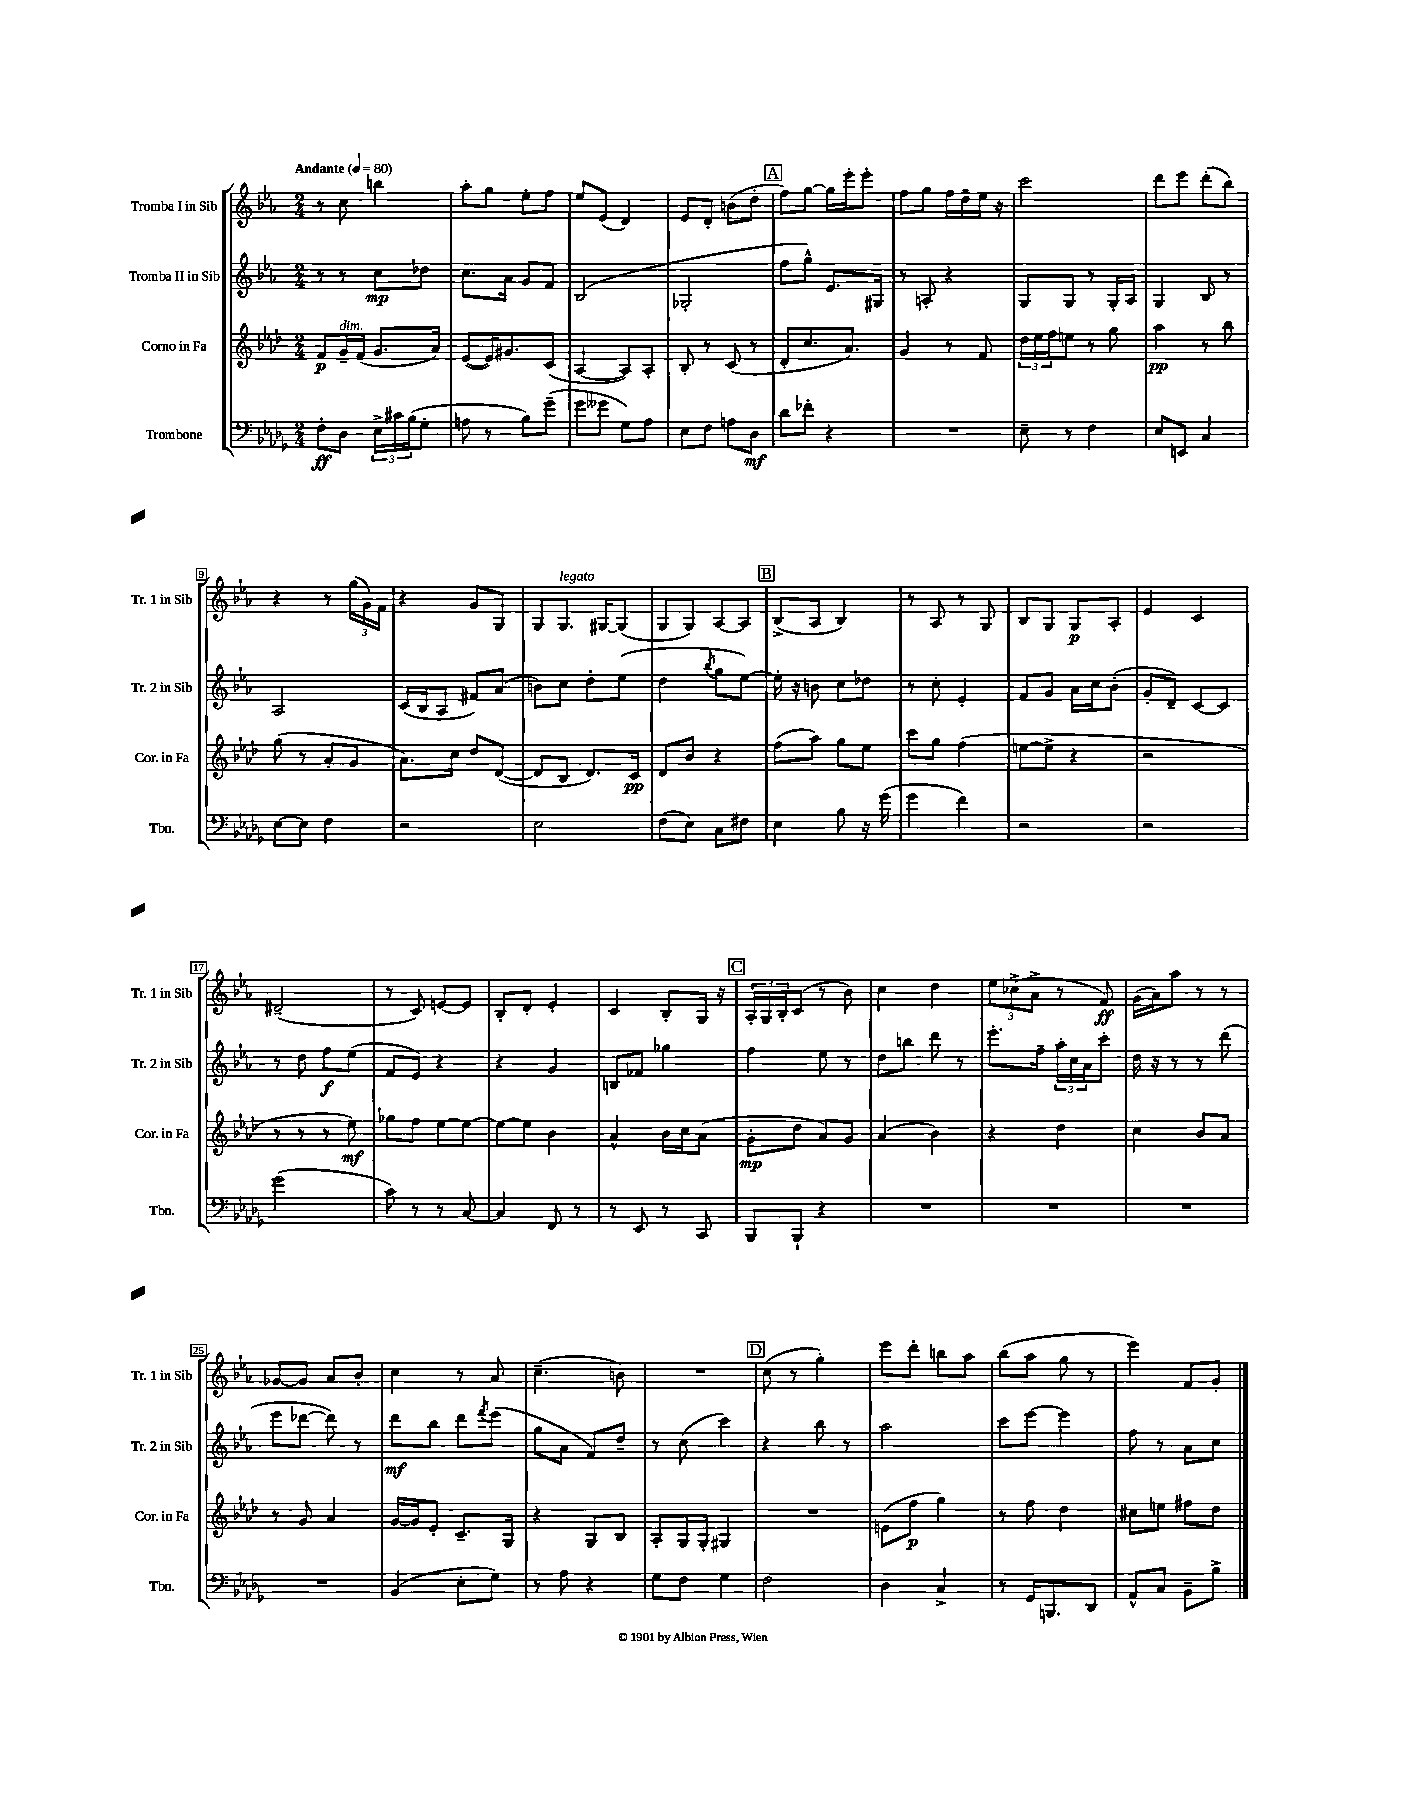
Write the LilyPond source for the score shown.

<<
\new StaffGroup <<
\new Staff = "s0" \with { instrumentName = "Tromba I in Sib" shortInstrumentName = "Tr. 1 in Sib" } {
    \clef treble \key ees \major \numericTimeSignature \time 2/4 \tempo "Andante" 4 = 80
    r8 c''8 b''4 |
    aes''8-. g''8 ees''8-. f''8 |
    ees''8 ees'8( d'4) |
    ees'8 d'8-. b'8( d''8-. |
    \mark \markup { \box "A" } f''8) g''8~ g''16 ees'''16-. ees'''8-. |
    f''8 g''8 f''16 d''16-- ees''16 r16 |
    c'''2 |
    d'''8 ees'''8 d'''8-.( bes''8) |
    r4 r8 \tuplet 3/2 { g''16( g'16) f'16 } |
    r4 g'8 g8 |
    g8 g8.^\markup { \italic "legato" } gis16~ gis8( |
    g8 g8) aes8~ aes8 |
    \mark \markup { \box "B" } bes8->( aes8 bes4) |
    r8 aes8 r8 g8 |
    bes8 g8 g8\p aes8-. |
    ees'4 c'4 |
    dis'2--( |
    r8 c'8) e'8~ e'8 |
    bes8-. d'8-. ees'4-. |
    c'4 bes8-. g16 r16 |
    \mark \markup { \box "C" } \tuplet 3/2 { aes16-. g16 bes16-. } c'8( r8 bes'8) |
    c''4 d''4 |
    \tuplet 3/2 { ees''8 ces''8->( aes'8-> } r8 f'8\ff) |
    g'16( aes'16) aes''8 r8 r8 |
    ges'8~ ges'8 aes'8 bes'8-. |
    c''4 r8 aes'8 |
    c''4.--( b'8) |
    R2 |
    \mark \markup { \box "D" } c''8( r8 g''4-.) |
    ees'''8 d'''8-. b''8 aes''8 |
    bes''8( aes''8 g''8 r8 |
    ees'''4) f'8 g'8-. \bar "|." |
}
\new Staff = "s1" \with { instrumentName = "Tromba II in Sib" shortInstrumentName = "Tr. 2 in Sib" } {
    \clef treble \key ees \major \numericTimeSignature \time 2/4
    r8 r8 c''8\mp des''8 |
    c''8. aes'16 g'8 f'8 |
    bes2( |
    ges2-. |
    \mark \markup { \box "A" } f''8 g''8-^) ees'8. gis16 |
    r8 a8-. r4 |
    g8 g8 r8 g16-. aes16 |
    g4 bes8 r8 |
    aes2 |
    c'16( bes16 aes8 fis'8) aes'8( |
    b'8) c''8 d''8-. ees''8( |
    d''4 \acciaccatura { bes''8 } g''8 ees''8~) |
    \mark \markup { \box "B" } ees''16-. r16 b'8 c''8 des''8 |
    r8 c''8-. ees'4-. |
    f'8 g'8 aes'16 c''16 bes'8-.( |
    g'8-. d'8--) c'8~ c'8 |
    r8 d''8 f''8\f ees''8( |
    f'8 ees'8) r4 |
    r4 g'4 |
    b8 fes'8 ges''4 |
    \mark \markup { \box "C" } f''4 ees''8 r8 |
    d''8 b''8 d'''8 r8 |
    ees'''8.-. f''16-- \tuplet 3/2 { aes''16-. c''16 aes'16 } c'''8-. |
    d''16 r16 r8 r8 d'''8( |
    ees'''8 des'''8~ des'''8) r8 |
    d'''8\mf bes''8 d'''8 \acciaccatura { f'''8 } ees'''8( |
    g''8 aes'8 f'8) d''8-- |
    r8 c''8( c'''4) |
    \mark \markup { \box "D" } r4 bes''8 r8 |
    aes''2 |
    c'''8 ees'''8~ ees'''4 |
    f''8 r8 aes'8 c''8 \bar "|." |
}
\new Staff = "s2" \with { instrumentName = "Corno in Fa" shortInstrumentName = "Cor. in Fa" } {
    \clef treble \key aes \major \numericTimeSignature \time 2/4
    f'8\p g'16--^\markup { \italic "dim." } f'16( g'8. aes'16) |
    ees'8~( ees'16) gis'8. c'8( |
    aes4~ aes8) aes8-. |
    bes8-. r8 c'8( r8 |
    \mark \markup { \box "A" } des'8-. c''8. aes'8.) |
    g'4 r8 f'8 |
    \tuplet 3/2 { des''16 ees''16 f''16 } e''8 r8 g''8 |
    aes''4\pp r8 bes''8 |
    g''8( r8 aes'8-. g'8 |
    aes'8.) c''16 des''8 des'8~( |
    des'8 bes8 des'8.) c'16\pp |
    des'8 bes'8 r4 |
    \mark \markup { \box "B" } f''8( aes''8) g''8 ees''8 |
    c'''8 g''8 f''4( |
    e''8~ e''8-> r4 |
    r2 |
    r8 r8 r8 ees''8\mf) |
    ges''8 f''8 ees''8~ ees''8~ |
    ees''8~ ees''8 bes'4 |
    aes'4-^ bes'16 c''16 aes'8( |
    \mark \markup { \box "C" } g'8-.\mp des''8 aes'8) g'8 |
    aes'4( bes'4) |
    r4 des''4 |
    c''4 bes'8 aes'8 |
    r8 g'8 aes'4 |
    g'16~ g'16 ees'8-. c'8.-- g16 |
    r4 g8 bes8 |
    aes8-. g16 g16-. gis4 |
    \mark \markup { \box "D" } R2 |
    e'8( f''8\p g''4) |
    r8 f''8 des''4 |
    cis''8 e''8 fis''8 des''8 \bar "|." |
}
\new Staff = "s3" \with { instrumentName = "Trombone" shortInstrumentName = "Tbn." } {
    \clef bass \key des \major \numericTimeSignature \time 2/4
    f8-.\ff des8 \tuplet 3/2 { ees16-> cis'16 bes16( } ges8-. |
    a8 r8 bes8) ges'8--( |
    ges'8 geses'8 ges8) aes8 |
    ees8 f8 a8 des8\mf |
    \mark \markup { \box "A" } des'8 fes'8-. r4 |
    R2 |
    ees8-- r8 f4 |
    ees8 e,8 c4 |
    ees8~ ees8 f4 |
    r2 |
    ees2 |
    f8( ees8) c8 fis8 |
    \mark \markup { \box "B" } ees4 bes8 r16 ges'16( |
    ges'4 f'4) |
    r2 |
    r2 |
    ges'2( |
    c'8) r8 r8 c8~ |
    c4 f,8 r8 |
    r8 ees,8 r8 c,8 |
    \mark \markup { \box "C" } bes,,8 bes,,8-! r4 |
    R2 |
    R2 |
    R2 |
    R2 |
    bes,4( ees8-. ges8) |
    r8 aes8 r4 |
    ges8 f8 ges4 |
    \mark \markup { \box "D" } f2 |
    des4 c4-> |
    r8 ges,16 b,,8. des,8 |
    aes,8-^ c8 bes,8-- bes8-> \bar "|." |
}
>>
>>
\layout { \context { \Score \override BarNumber.stencil = #(make-stencil-boxer 0.1 0.3 ly:text-interface::print) } }
